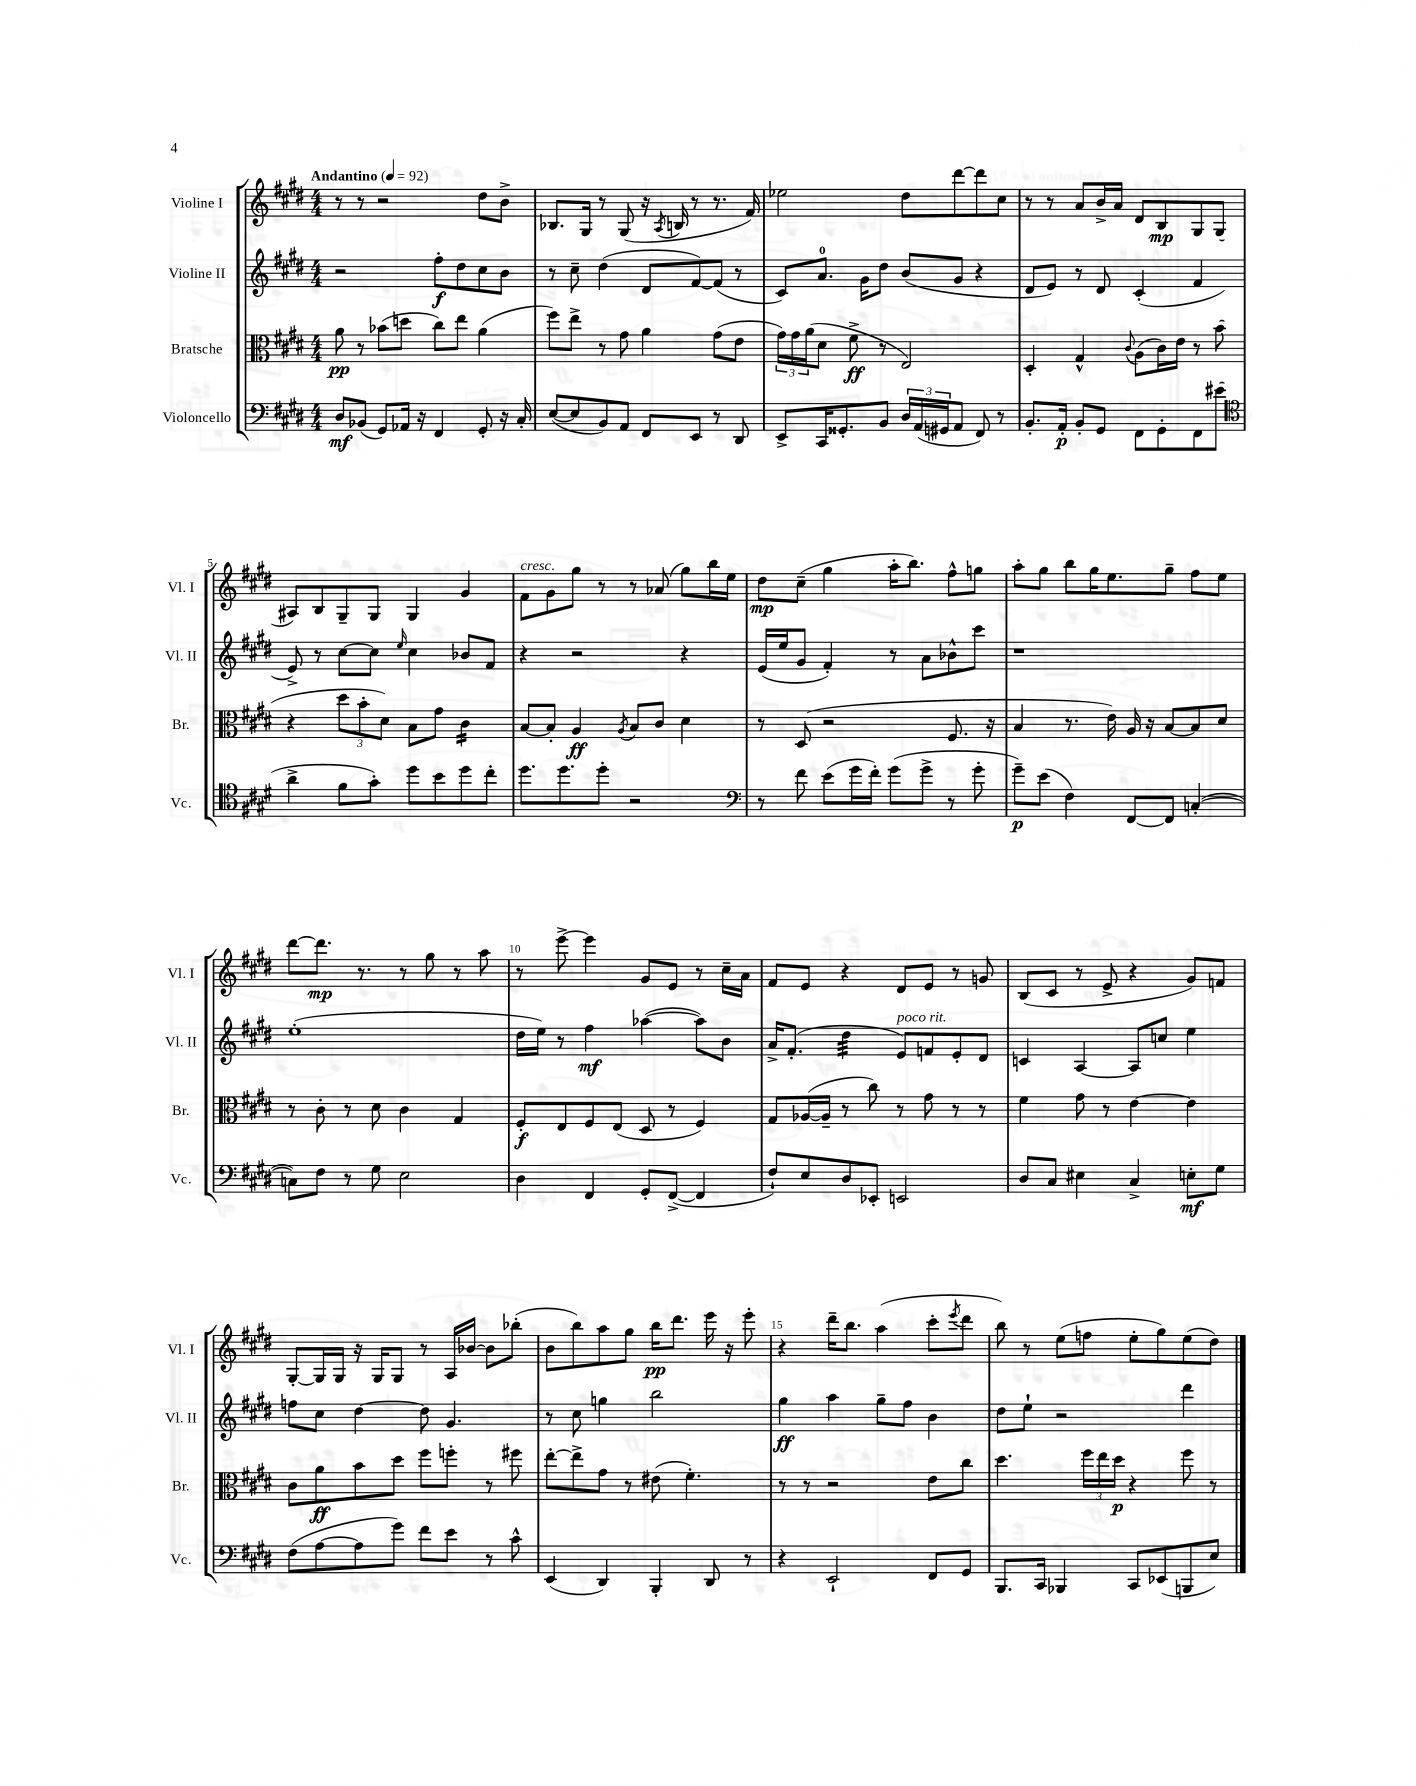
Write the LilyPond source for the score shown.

<<
\new StaffGroup <<
\new Staff = "s0" \with { instrumentName = "Violine I" shortInstrumentName = "Vl. I" } {
    \clef treble \key e \major \numericTimeSignature \time 4/4 \tempo "Andantino" 4 = 92
    r8 r8 r2 dis''8 b'8-> |
    bes8. gis16 r8 gis8( r16 \acciaccatura { a8 } b16 r8 r8. fis'16) |
    ees''2 dis''8 dis'''8~ dis'''8 cis''8 |
    r8 r8 a'8 b'16-> a'16 dis'8 b8\mp gis8 gis8( |
    ais8) b8 gis8-- gis8 gis4 gis'4 |
    fis'8^\markup { \italic "cresc." } gis'8 gis''8 r8 r8 aes'8( gis''8) b''16 e''16 |
    dis''8\mp cis''8--( gis''4 a''16-. b''8.) fis''8-^ g''8 |
    a''8-. gis''8 b''8 gis''16 e''8. gis''8-- fis''8 e''8 |
    dis'''8~ dis'''8.\mp r8. r8 gis''8 r8 a''8 |
    r8 e'''8~-> e'''4 gis'8 e'8 r8 cis''16-- a'16 |
    fis'8 e'8 r4 dis'8 e'8 r8 g'8 |
    b8( cis'8 r8 e'8-> r4 gis'8) f'8 |
    gis8~-. gis16 gis16 r16 gis16 gis8 r8 a16 bes'16~ bes'8 bes''8-.( |
    b'8 b''8) a''8 gis''8 b''16\pp dis'''8. e'''16 r16 e'''8-. |
    r4 dis'''16-- b''8. a''4( cis'''8-. \acciaccatura { e'''8 } dis'''8 |
    b''8) r8 e''8( f''8 e''8-. gis''8) e''8( dis''8) \bar "|." |
}
\new Staff = "s1" \with { instrumentName = "Violine II" shortInstrumentName = "Vl. II" } {
    \clef treble \key e \major \numericTimeSignature \time 4/4
    r2 fis''8-.\f dis''8 cis''8 b'8 |
    r8 cis''8-- dis''4( dis'8 fis'8~) fis'8( r8 |
    cis'8) a'8.-0 gis'16 dis''8 b'8( gis'8 r4 |
    dis'8 e'8) r8 dis'8 cis'4-.( fis'4 |
    e'8->) r8 cis''8~ cis''8 \grace { e''16 } cis''4 bes'8 fis'8 |
    r4 r2 r4 |
    e'16( e''16 gis'8 fis'4-.) r8 a'8 bes'8-^ cis'''8 |
    r1 |
    e''1-.( |
    dis''16 e''16) r8 fis''4\mf aes''4~( aes''8) b'8 |
    a'16-> fis'8.-.( dis''4:32 e'8^\markup { \italic "poco rit." }) f'8 e'8-. dis'8 |
    c'4 a4~ a8 c''8 e''4 |
    f''8 cis''8 dis''4~ dis''8 gis'4. |
    r8 cis''8 g''4 b''2 |
    gis''4\ff a''4 gis''8-- fis''8 b'4 |
    dis''8 e''8-! r2 dis'''4 \bar "|." |
}
\new Staff = "s2" \with { instrumentName = "Bratsche" shortInstrumentName = "Br." } {
    \clef alto \key e \major \numericTimeSignature \time 4/4
    a'8\pp r8 bes'8( d''8 cis''8) e''8 a'4( |
    fis''8) e''8-> r8 gis'8 a'4 gis'8( e'8 |
    \tuplet 3/2 { gis'16) gis'16 a'16( } dis'8 fis'8->\ff r8 e2) |
    dis4-. gis4-^ \appoggiatura { cis'8 } a8( cis'16) e'16 r8 b'8( |
    r4 \tuplet 3/2 { dis''8 b'8-. dis'8) } b8 gis'8 cis'4:16 |
    b8~ b8-. a4\ff \acciaccatura { a8 } b8 cis'8 dis'4 |
    r8 dis8( r2 fis8. r16 |
    b4 r8. e'16) a16 r16 b8~ b8 dis'8 |
    r8 cis'8-. r8 dis'8 cis'4 gis4 |
    fis8-.\f e8 fis8 e8( dis8 r8 fis4) |
    gis8 aes16~( aes16-- r8 cis''8) r8 gis'8 r8 r8 |
    fis'4 gis'8 r8 e'4~ e'4 |
    cis'8 a'8\ff b'8 dis''8 fis''8 f''8-. r8 fis''8 |
    e''8~-. e''8-> gis'8 r8 eis'8( fis'4.-.) |
    r8 r8 r2 e'8 cis''8 |
    dis''4. \tuplet 3/2 { fis''16 e''16 dis''16\p } r4 fis''8 r8 \bar "|." |
}
\new Staff = "s3" \with { instrumentName = "Violoncello" shortInstrumentName = "Vc." } {
    \clef bass \key e \major \numericTimeSignature \time 4/4
    dis8\mf bes,8( gis,8) aes,16 r16 fis,4 gis,8-. r16 cis16-. |
    e8~( e8 b,8) a,8 fis,8 e,8 r8 dis,8 |
    e,8-> cis,16 gisis,8.-. b,8 \tuplet 3/2 { dis16 a,16( gis,16 } a,8 fis,8) r8 |
    b,8.-. a,16-.\p b,8-. gis,8 fis,8 gis,8-. fis,8 eis'8( |
    \clef tenor a'4-> fis'8 gis'8-.) dis''8 b'8 dis''8 cis''8-. |
    dis''8. dis''8. dis''8-. r2 |
    \clef bass r8 fis'8 e'8( gis'16 fis'16-.) gis'8( gis'8-> r8 gis'8-. |
    gis'8--\p) e'8( fis4) fis,8~ fis,8 c4~-.( |
    c8) fis8 r8 gis8 e2 |
    dis4 fis,4 gis,8-. fis,8~->( fis,4 |
    fis8-!) e8 dis8 ees,8-. e,2 |
    dis8 cis8 eis4 cis4-> e8-.\mf gis8 |
    fis8( a8~ a8 gis'8) fis'8 e'8 r8 cis'8-^ |
    e,4( dis,4) b,,4-. dis,8 r8 |
    r4 e,2-! fis,8 gis,8 |
    b,,8. cis,16 bes,,4 cis,8 ees,8( b,,8 e8) \bar "|." |
}
>>
>>
\layout { \context { \Score \override BarNumber.break-visibility = ##(#f #t #t) barNumberVisibility = #(every-nth-bar-number-visible 5) } }
